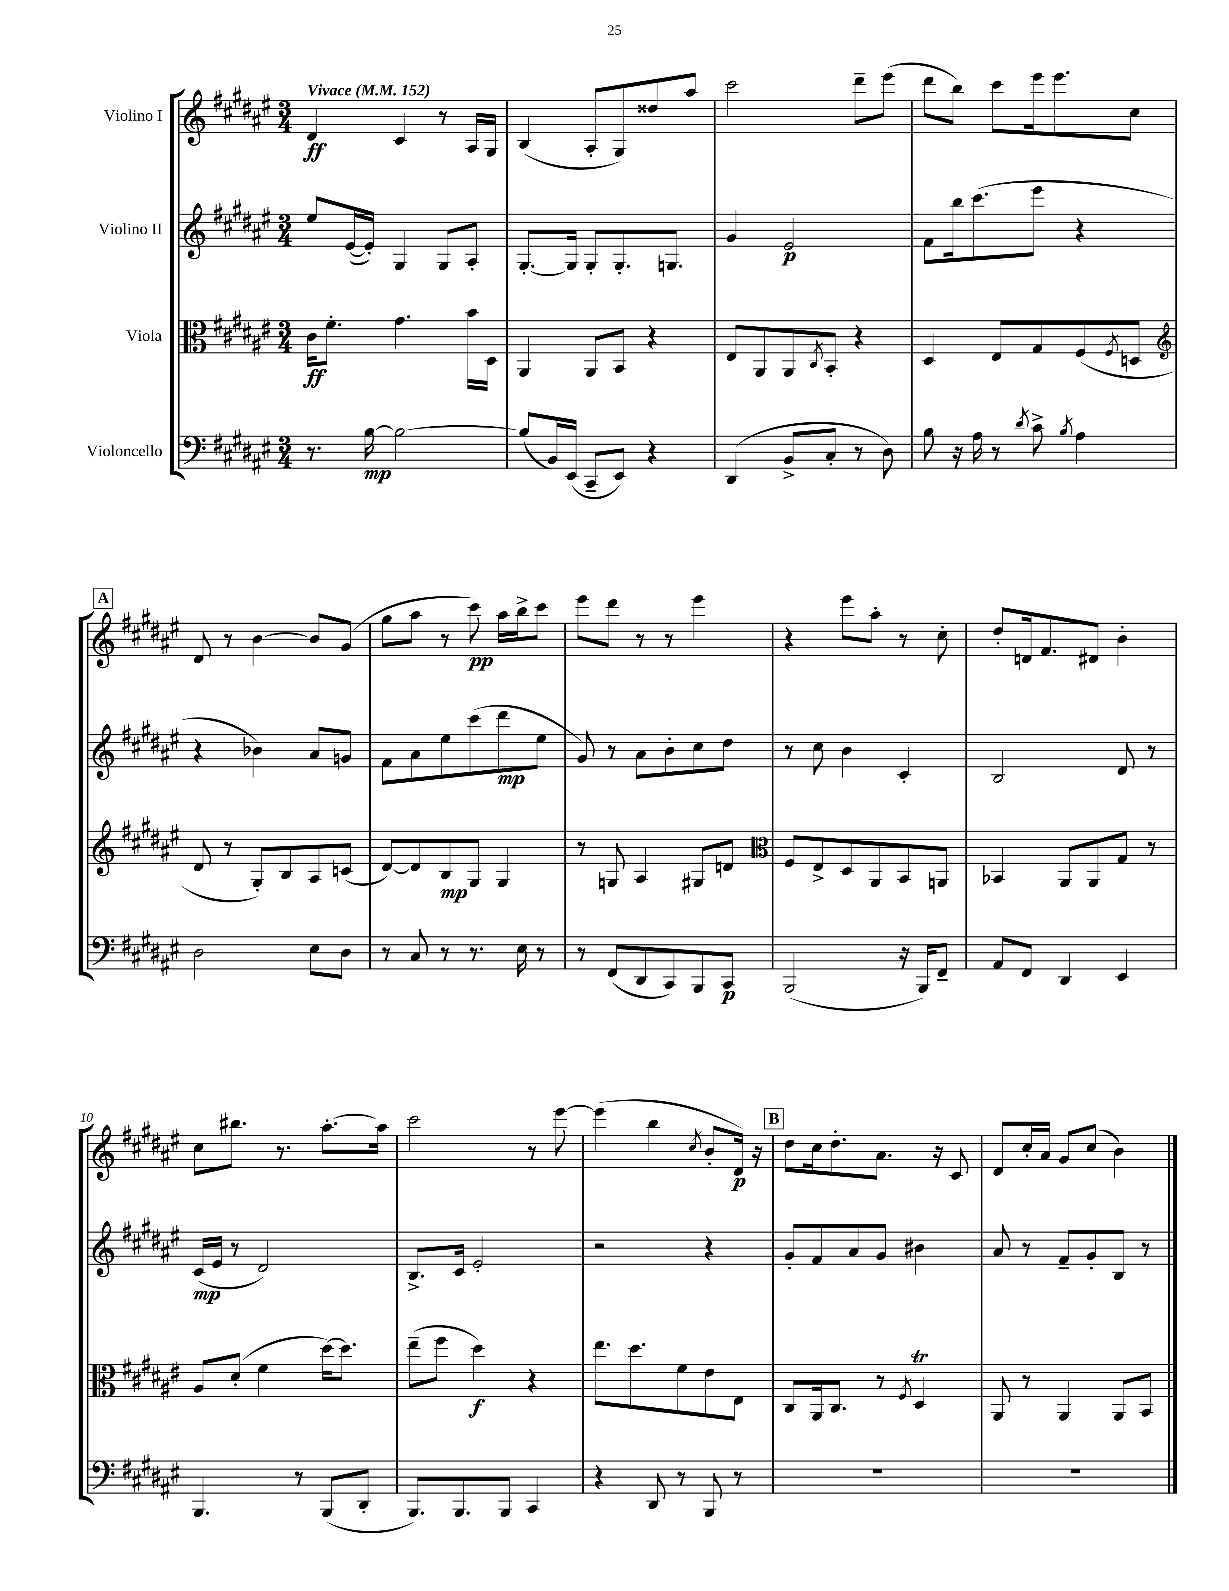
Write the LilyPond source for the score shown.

<<
\new StaffGroup <<
\new Staff = "s0" \with { instrumentName = "Violino I" } {
    \clef treble \key fis \major \numericTimeSignature \time 3/4 \tempo "Vivace" 4 = 152
    dis'4\ff cis'4 r8 ais16 gis16 |
    b4( ais8-. gis8) disis''8 ais''8 |
    cis'''2 dis'''8-- eis'''8( |
    dis'''8 b''8) cis'''8 eis'''16 eis'''8. cis''8 |
    \mark \markup { \box "A" } dis'8 r8 b'4~ b'8 gis'8( |
    gis''8 ais''8 r8 cis'''8\pp) ais''16 b''16-> cis'''8 |
    eis'''8 dis'''8 r8 r8 eis'''4 |
    r4 eis'''8 ais''8-. r8 cis''8-. |
    dis''8-. d'16 fis'8. dis'8 b'4-. |
    cis''8 bis''8. r8. ais''8.~-. ais''16 |
    cis'''2 r8 eis'''8~ |
    eis'''4( b''4 \acciaccatura { cis''8 } b'8-. dis'16\p) r16 |
    \mark \markup { \box "B" } dis''8 cis''16 dis''8.-. ais'8. r16 cis'8 |
    dis'8 cis''16-. ais'16 gis'8 cis''8( b'4) \bar "|." |
}
\new Staff = "s1" \with { instrumentName = "Violino II" } {
    \clef treble \key fis \major \numericTimeSignature \time 3/4
    eis''8 eis'16~( eis'16-.) gis4 gis8 ais8-. |
    gis8.~-. gis16 gis8-. gis8.-. g8. |
    gis'4 eis'2\p |
    fis'8 b''16 cis'''8.( eis'''8 r4 |
    \mark \markup { \box "A" } r4 bes'4) ais'8 g'8 |
    fis'8 ais'8 eis''8 cis'''8( dis'''8\mp eis''8 |
    gis'8) r8 ais'8 b'8-. cis''8 dis''8 |
    r8 cis''8 b'4 cis'4-. |
    b2 dis'8 r8 |
    cis'16\mp( eis'16 r8 dis'2) |
    b8.-> cis'16 eis'2-. |
    r2 r4 |
    \mark \markup { \box "B" } gis'8-. fis'8 ais'8 gis'8 bis'4 |
    ais'8 r8 fis'8-- gis'8-. b8 r8 \bar "|." |
}
\new Staff = "s2" \with { instrumentName = "Viola" } {
    \clef alto \key fis \major \numericTimeSignature \time 3/4
    cis'16\ff fis'8.-. gis'4. b'16 dis16 |
    ais,4 ais,8 b,8 r4 |
    eis8 ais,8 ais,8 \acciaccatura { cis8 } b,8-. r4 |
    dis4 eis8 gis8 fis8( \acciaccatura { fis8 } d8 |
    \mark \markup { \box "A" } \clef treble dis'8 r8 gis8-.) b8 ais8 c'8( |
    dis'8~) dis'8 b8\mp gis8 gis4 |
    r8 g8 ais4 gis8 d'8 |
    \clef alto fis8 eis8-> dis8 ais,8 b,8 a,8 |
    bes,4 ais,8 ais,8 gis8 r8 |
    ais8 dis'8-.( fis'4 dis''16~) dis''8. |
    eis''8--( fis''8 dis''4\f) r4 |
    eis''8. dis''8. fis'8 eis'8 eis8 |
    \mark \markup { \box "B" } cis8 ais,16 cis8. r8 \acciaccatura { fis8 } dis4\trill |
    ais,8 r8 ais,4 ais,8 b,8 \bar "|." |
}
\new Staff = "s3" \with { instrumentName = "Violoncello" } {
    \clef bass \key fis \major \numericTimeSignature \time 3/4
    r8. b16~\mp b2~ |
    b8( b,16) eis,16( cis,8-- eis,8) r4 |
    dis,4( b,8-> cis8-. r8 dis8) |
    b8 r16 ais16 r8 \acciaccatura { dis'8 } cis'8-> \acciaccatura { b8 } ais4 |
    \mark \markup { \box "A" } dis2 eis8 dis8 |
    r8 cis8 r8 r8. eis16 r8 |
    r8 fis,8( dis,8 cis,8) b,,8 cis,8\p |
    b,,2( r16 b,,16) fis,8-- |
    ais,8 fis,8 dis,4 eis,4 |
    b,,4. r8 b,,8( dis,8-. |
    b,,8.) b,,8. b,,8 cis,4 |
    r4 dis,8 r8 b,,8 r8 |
    \mark \markup { \box "B" } R2. |
    R2. \bar "|." |
}
>>
>>
